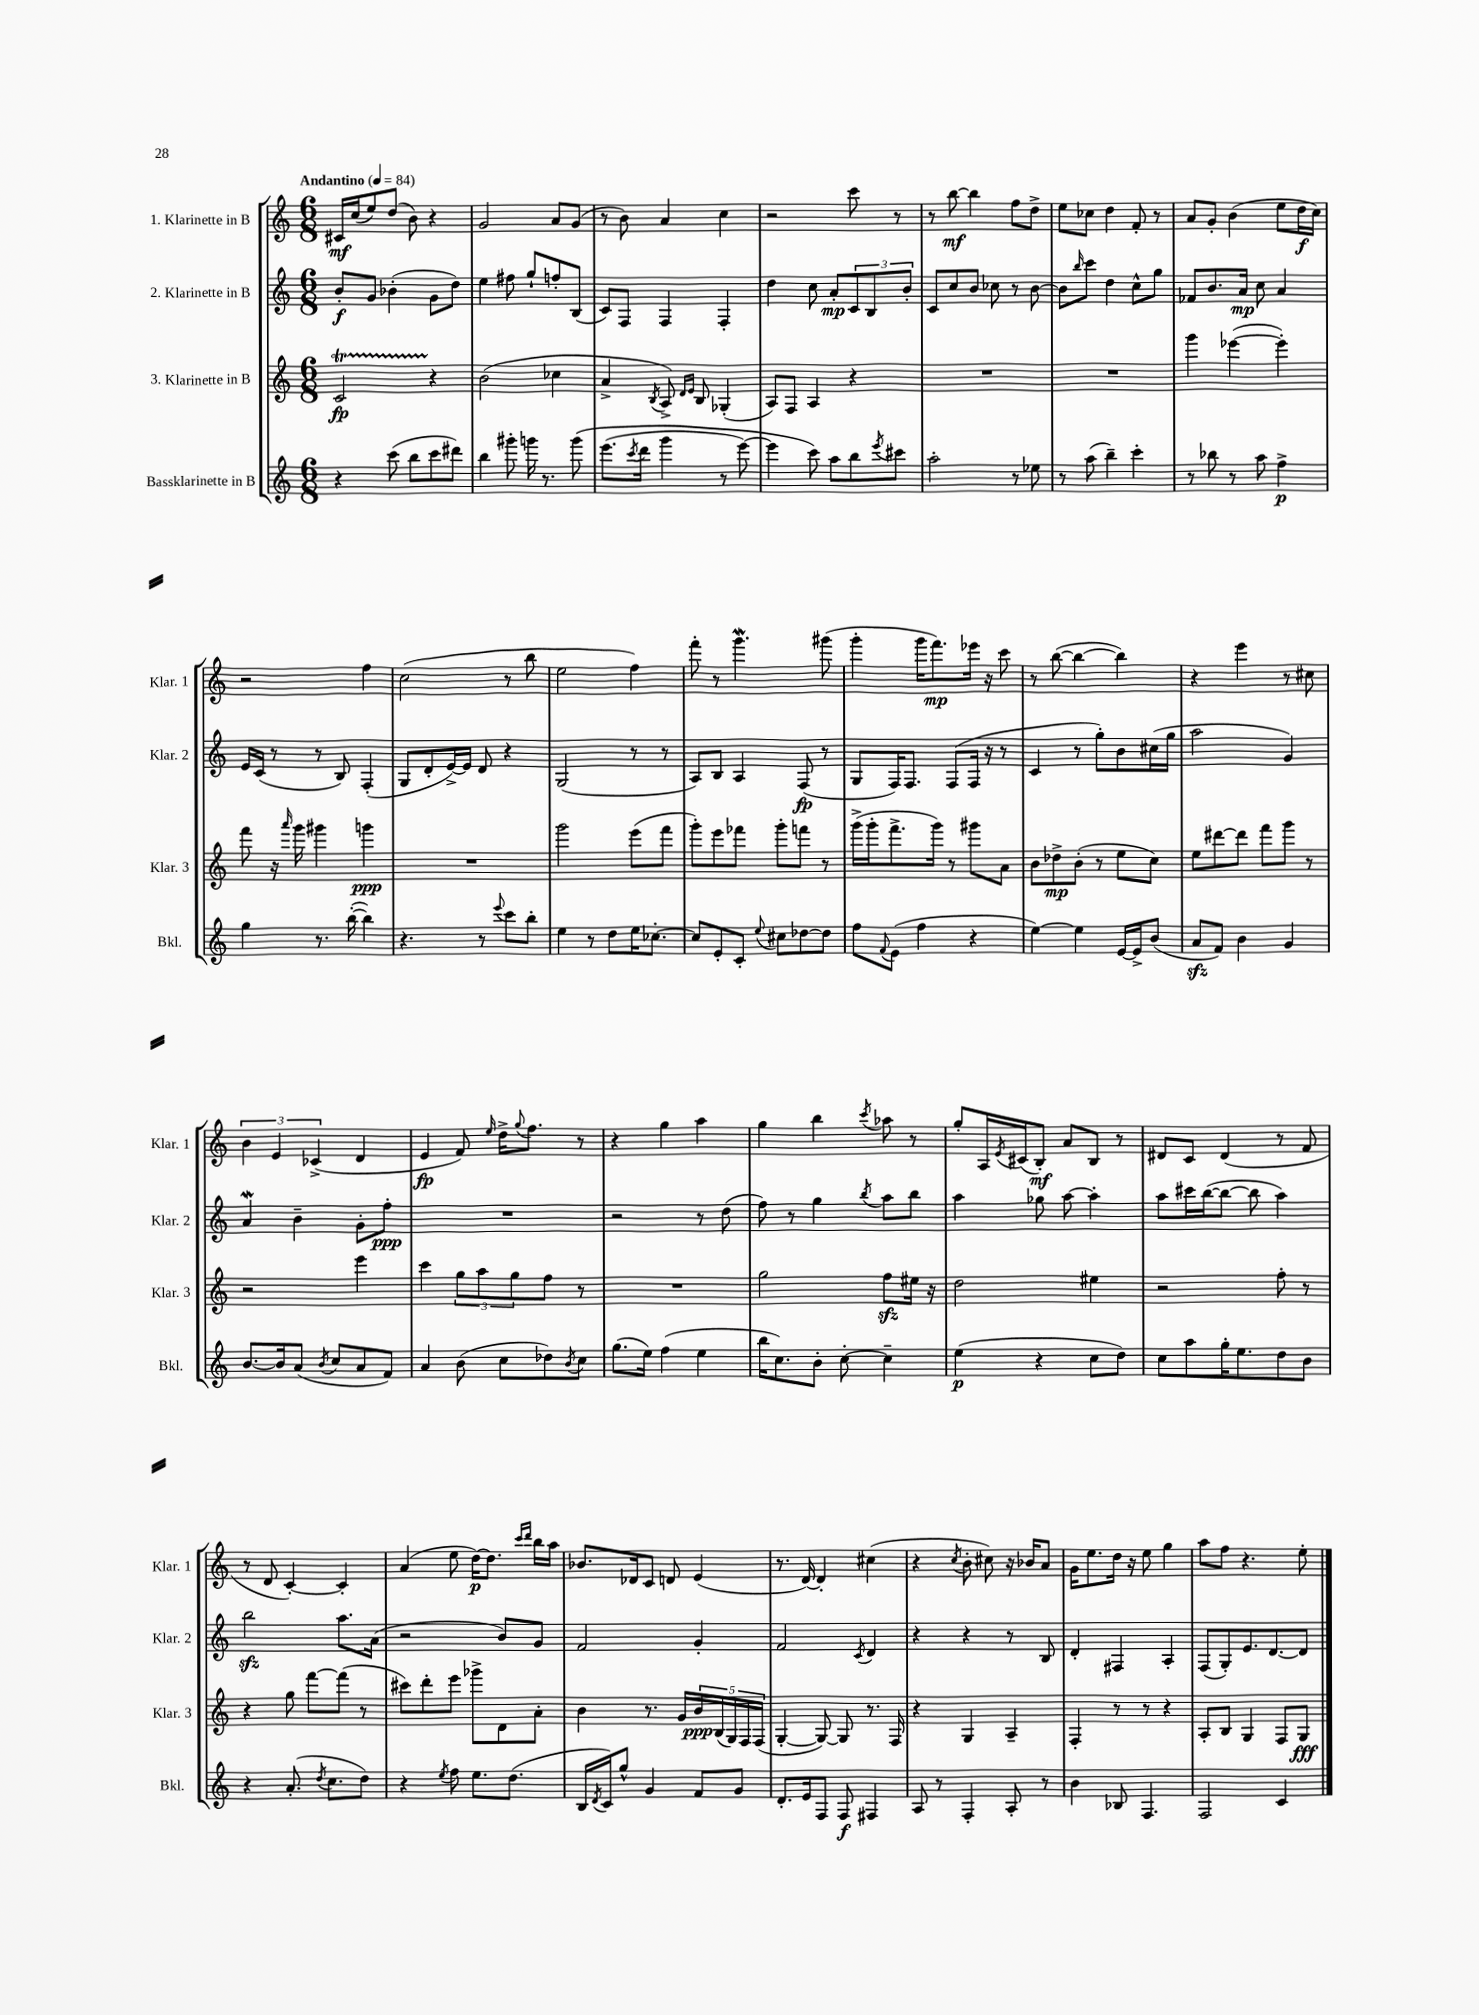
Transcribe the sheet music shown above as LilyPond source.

<<
\new StaffGroup <<
\new Staff = "s0" \with { instrumentName = "1. Klarinette in B" shortInstrumentName = "Klar. 1" } {
    \clef treble \key c \major \numericTimeSignature \time 6/8 \tempo "Andantino" 4 = 84
    cis'16\mf c''16( e''8) d''8( b'8) r4 |
    g'2 a'8 g'8( |
    r8 b'8) a'4 c''4 |
    r2 c'''8 r8 |
    r8 b''8~\mf b''4 f''8 d''8-> |
    e''8 ces''8 d''4 f'8-. r8 |
    a'8 g'8-. b'4( e''8 d''16\f c''16) |
    r2 f''4 |
    c''2( r8 b''8 |
    e''2 f''4) |
    f'''8-. r8 g'''4.\mordent gis'''8( |
    g'''4-. g'''16 f'''8.\mp) ees'''16 r16 c'''8 |
    r8 b''8~( b''4~ b''4) |
    r4 e'''4 r8 cis''8 |
    \tuplet 3/2 { b'4 e'4 ces'4->( } d'4 |
    e'4\fp f'8) \grace { e''16 } d''16-> \appoggiatura { g''8 } f''8. r8 |
    r4 g''4 a''4 |
    g''4 b''4 \acciaccatura { c'''8 } aes''8 r8 |
    g''8-. a16 \acciaccatura { e'8 } cis'16( b8-.\mf) a'8 b8 r8 |
    dis'8 c'8 dis'4( r8 f'8 |
    r8 d'8 c'4~-.) c'4-. |
    a'4( e''8 d''16~\p) d''8. \grace { c'''16 d'''16 } b''16 a''16 |
    bes'8. des'16 c'8 d'8 e'4( |
    r8. d'16~) d'4-. cis''4( |
    r4 \acciaccatura { c''8 } b'8-. cis''8) r16 bes'16 a'8 |
    g'16 e''8. d''16 r16 e''8 g''4 |
    a''8 f''8 r4. e''8-. \bar "|." |
}
\new Staff = "s1" \with { instrumentName = "2. Klarinette in B" shortInstrumentName = "Klar. 2" } {
    \clef treble \key c \major \numericTimeSignature \time 6/8
    b'8-.\f g'8 bes'4-.( g'8 d''8) |
    e''4 fis''8 g''8-! f''8-. b8( |
    c'8) f8 f4 f4-. |
    d''4 c''8 a'8-.\mp \tuplet 3/2 { c'8 b8 b'8-. } |
    c'8 c''8 b'8 ces''8 r8 b'8~ |
    b'8 \grace { b''16 } c'''8 d''4 c''8-^ g''8 |
    fes'8 b'8. a'16\mp c''8 a'4 |
    e'16 c'16( r8 r8 b8) f4-.( |
    g8 d'8-. e'16~->) e'16 d'8 r4 |
    g2( r8 r8 |
    a8) b8 a4 f8\fp( r8 |
    g8 f16) f8. f8( f16 r16 r8 |
    c'4 r8 g''8-.) b'8 cis''16( g''16 |
    a''2 g'4) |
    a'4\mordent b'4-- g'8-. f''8-.\ppp |
    R2. |
    r2 r8 d''8( |
    f''8) r8 g''4 \acciaccatura { b''8 } a''8 b''8 |
    a''4 ges''8 a''8~ a''4-. |
    a''8 cis'''16 b''16~( b''8~ b''8 a''4) |
    b''2\sfz a''8. a'16( |
    r2 b'8) g'8 |
    f'2 g'4-. |
    f'2 \acciaccatura { c'8 } d'4 |
    r4 r4 r8 b8 |
    d'4-. fis4 a4-. |
    f8( g8-.) e'8. d'8.~ d'8 \bar "|." |
}
\new Staff = "s2" \with { instrumentName = "3. Klarinette in B" shortInstrumentName = "Klar. 3" } {
    \clef treble \key c \major \numericTimeSignature \time 6/8
    c'2\startTrillSpan\fp r4\stopTrillSpan |
    b'2( ces''4 |
    a'4-> \acciaccatura { b8 } a8->) \grace { d'16 e'16 } b8 ges4-.( |
    a8) f8 a4 r4 |
    R2. |
    R2. |
    g'''4 ees'''4~( ees'''4-.) |
    f'''8 r16 \grace { a'''16 } g'''16 gis'''4 g'''4\ppp |
    R2. |
    g'''2 e'''8( f'''8 |
    g'''8-.) e'''8 fes'''8 g'''8-. f'''8 r8 |
    g'''16->( g'''16-. f'''8.-> g'''16) r8 gis'''8 a'8 |
    b'8 des''8->\mp b'8-.( r8 e''8 c''8) |
    e''8 dis'''8~ dis'''8 f'''8 g'''8 r8 |
    r2 e'''4 |
    c'''4 \tuplet 3/2 { g''8 a''8 g''8 } f''8 r8 |
    R2. |
    g''2 f''8\sfz eis''16 r16 |
    d''2 eis''4 |
    r2 f''8-. r8 |
    r4 g''8 f'''8~ f'''8( r8 |
    cis'''8) d'''8-. e'''8 ges'''8-> d'8 a'8-. |
    b'4 r8. g'16 \tuplet 5/4 { b'16\ppp b16( g16) f16 f16( } |
    g4~-. g8~) g8 r8. f16 |
    r4 g4 a4-- |
    f4-. r8 r8 r4 |
    a8-. b8 g4 f8 g8\fff \bar "|." |
}
\new Staff = "s3" \with { instrumentName = "Bassklarinette in B" shortInstrumentName = "Bkl." } {
    \clef treble \key c \major \numericTimeSignature \time 6/8
    r4 c'''8( b''8 c'''8 dis'''8) |
    b''4 gis'''8-. g'''16 r8. g'''8\( |
    e'''8.( \acciaccatura { c'''8 } d'''16 g'''4 r8 e'''8~) |
    e'''4 c'''8\) a''8 b''8 \acciaccatura { e'''8 } cis'''8 |
    a''2-. r8 ees''8 |
    r8 a''8( b''4--) c'''4-. |
    r8 bes''8 r8 a''8 f''4->\p |
    g''4 r8. b''16~-.( b''4) |
    r4. r8 \appoggiatura { e'''8 } c'''8 b''8-. |
    e''4 r8 d''8 e''16 ces''8.~-. |
    ces''8 e'8-. c'8-. \appoggiatura { e''8 } cis''8 des''8~ des''8 |
    f''8 \appoggiatura { f'8 } e'8( f''4 r4 |
    e''4~) e''4 e'16~ e'16-> b'8( |
    a'8\sfz f'8) b'4 g'4 |
    b'8.~ b'16 a'8( \acciaccatura { b'8 } c''8 a'8 f'8) |
    a'4 b'8( c''8 des''8) \acciaccatura { b'8 } c''8 |
    g''8.( e''16) f''4( e''4 |
    b''16 c''8.) b'8-. c''8~-. c''4-- |
    e''4\p( r4 c''8 d''8) |
    c''8 a''8 g''16-. e''8. d''8 b'8 |
    r4 a'8.-.( \acciaccatura { d''8 } c''8. d''8) |
    r4 \acciaccatura { e''8 } f''8 e''8. d''8.( |
    b16 \acciaccatura { d'8 } c'16) g''8-^ g'4 f'8 g'8 |
    d'8.-. e'16 f8 f8\f fis4 |
    a8 r8 f4-. a8-. r8 |
    b'4 bes8 f4. |
    f2 c'4 \bar "|." |
}
>>
>>
\layout { \context { \Score \remove "Bar_number_engraver" } }
